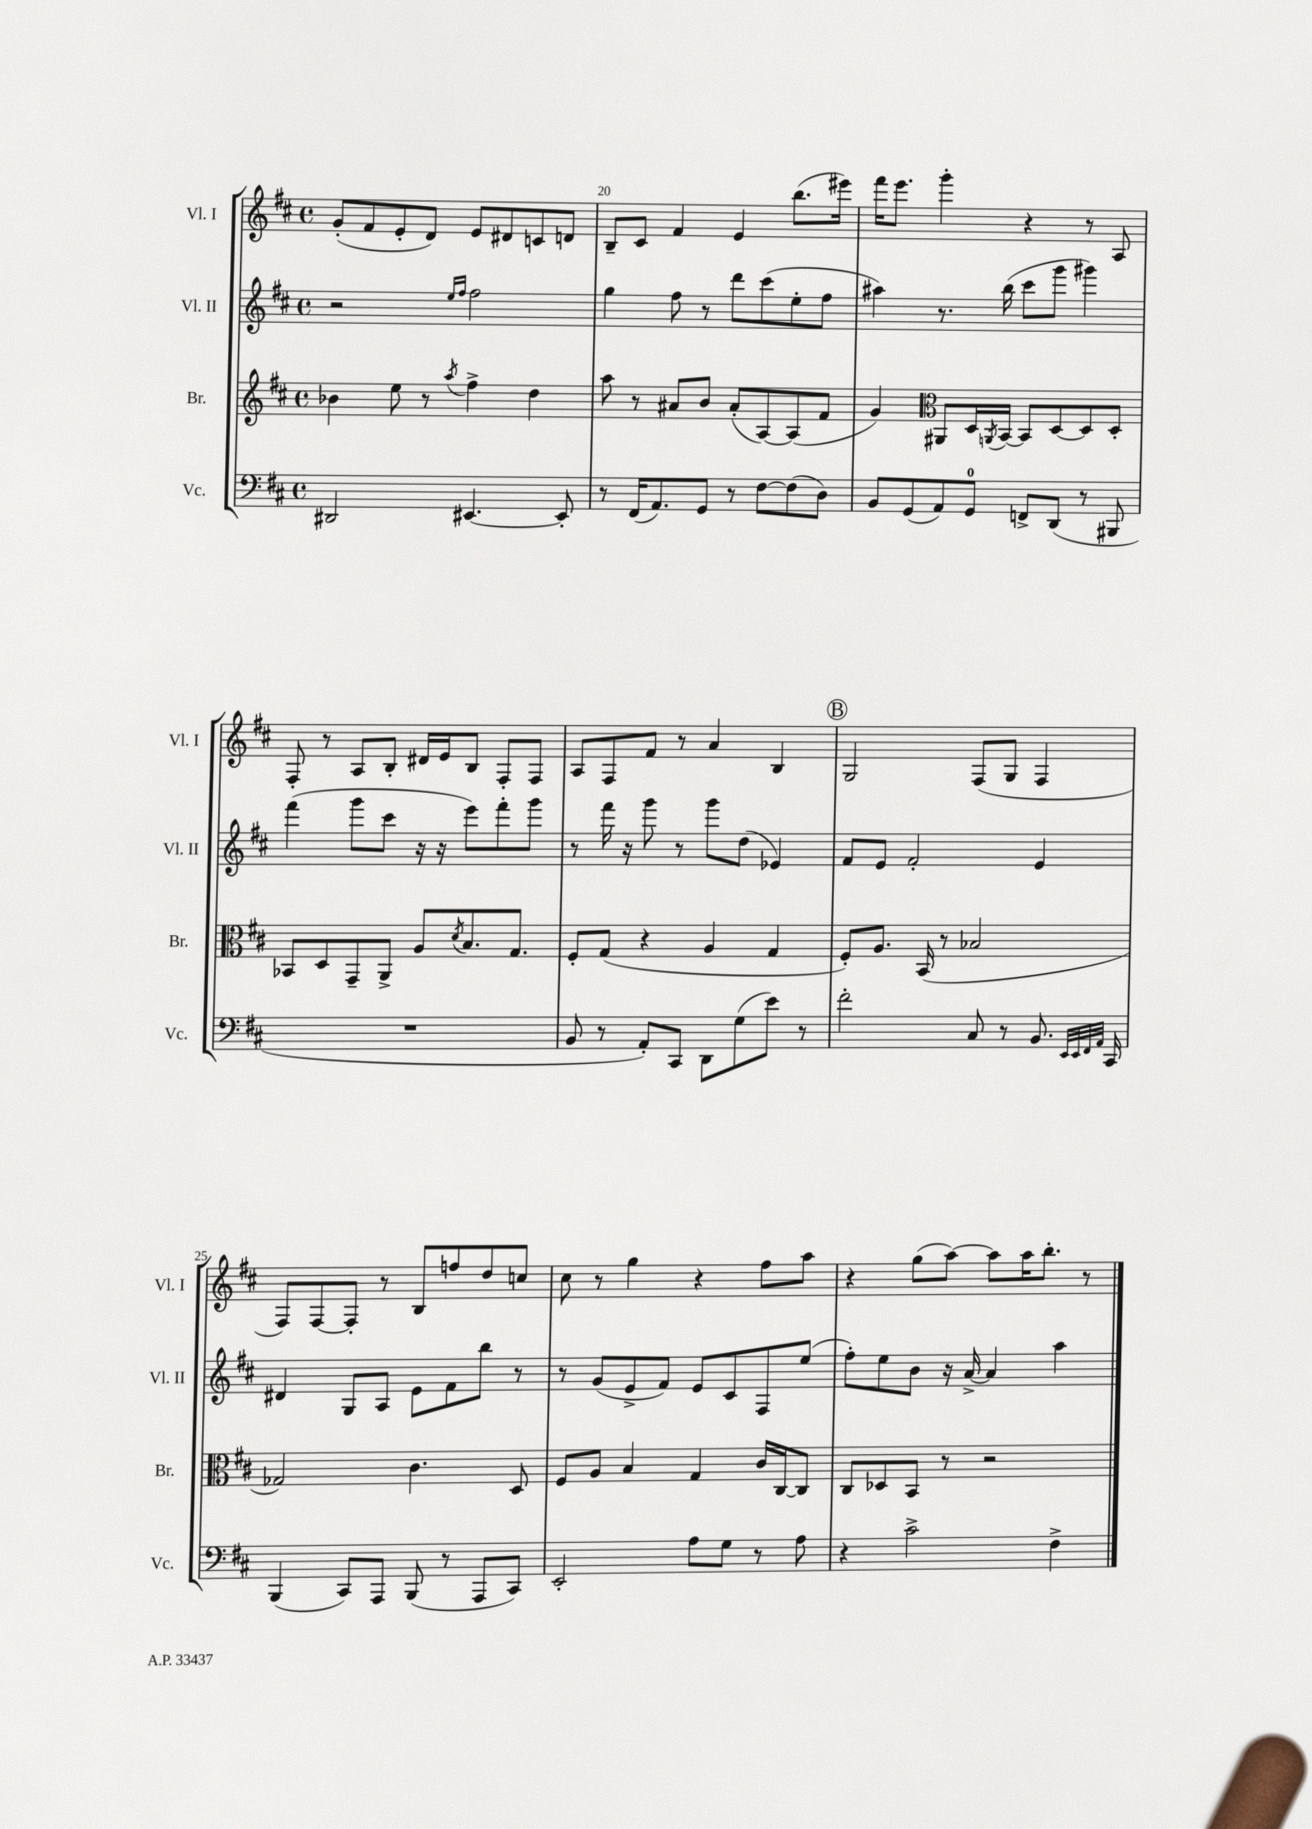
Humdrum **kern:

**kern	**kern	**kern	**kern
*staff4	*staff3	*staff2	*staff1
*clefF4	*clefG2	*clefG2	*clefG2
*k[f#c#]	*k[f#c#]	*k[f#c#]	*k[f#c#]
*M4/4	*M4/4	*M4/4	*M4/4
*met(c)	*met(c)	*met(c)	*met(c)
2DD#	4b-	2r	(8g'
.	.	.	8f#
.	8ee	.	8e'
.	8r	.	8d)
.	.	16qqee	.
.	8qaa	16qqff#	.
[4.EE#	4ff#^	2ff#	8e
.	.	.	8d#
.	4dd	.	8c
8EE#']	.	.	8d
=	=	=	=
8r	8aa	4gg	8B~
(16FF#	8r	.	8c#
8.AA)	.	.	.
.	8a#	8ff#	4f#
8GG	8b	8r	.
8r	(8a#'	8ddd	4e
[8F#	[8A)	(8ccc#	.
(8F#]	(8A]	8ee'	(8.bb
8D)	8f#	8ff#	.
.	.	.	16eee#)
=	=	=	=
8BB	4g)	4aa#)	16fff#
.	.	.	8.eee
(8GG	.	.	.
*	*clefC3	*	*
8AA)	8AA#	8.r	4ggg'
8GG	16D	.	.
.	8qAA	.	.
.	[16BB	(16bb	.
8FF^	8BB]	8ccc#	4r
(8DD	[8D	8ggg	.
8r	8D]	4ggg#)	8r
8BBB#	8D'	.	8A
=	=	=	=
1r	8BB-	(4fff#	8F#'
.	8D	.	8r
.	8GG~	8ggg	8A
.	8AA^	8ccc#	8B'
.	8A	16r	16d#
.	.	16r	16e
.	8qd	.	.
.	8.B	8eee)	8B
.	.	8fff#'	8F#'
.	8.G	.	.
.	.	8ggg	8F#
=	=	=	=
8BB	8F#'	8r	8A
8r	(8G	16fff#	8F#
.	.	16r	.
8AA')	4r	8ggg	8f#
8CC#	.	8r	8r
8DD	4A	8ggg	4a
(8G	.	(8dd	.
8e)	4G	4e-)	4B
8r	.	.	.
=	=	=	=
2f#'	8F#')	8f#	2G
.	8.A	8e	.
.	.	2f#'	.
.	(16BB	.	.
.	8r	.	.
8C#	2B-	.	(8F#
8r	.	.	8G
8.BB	.	4e	4F#
32qqEE	.	.	.
32qqEE	.	.	.
32qqFF#	.	.	.
32qqAA	.	.	.
16CC#	.	.	.
=	=	=	=
(4BBB	2G-)	4d#	8F#)
.	.	.	[8F#
8CC#)	.	8G	8F#']
8AAA	.	8A	8r
(8BBB	4.c#	8e	8B
8r	.	8f#	8ff
8AAA	.	8bb	8dd
8CC#)	8D	8r	8cc
=	=	=	=
2EE'	8F#	8r	8cc#
.	8A	(8g	8r
.	4B	8e^	4gg
.	.	8f#)	.
8A	4G	8e	4r
8G	.	8c#	.
8r	16c#	8F#	8ff#
.	[16C#	.	.
8A	8C#]	(8ee	8aa
=	=	=	=
4r	8C#	8ff#')	4r
.	8D-	8ee	.
2c#^	8BB	8b	(8gg
.	8r	16r	[8aa)
.	.	[16a^	.
.	2r	4a]	8aa]
.	.	.	16aa
.	.	.	8.bb'
4F#^	.	4aa	.
.	.	.	8r
==	==	==	==
*-	*-	*-	*-
